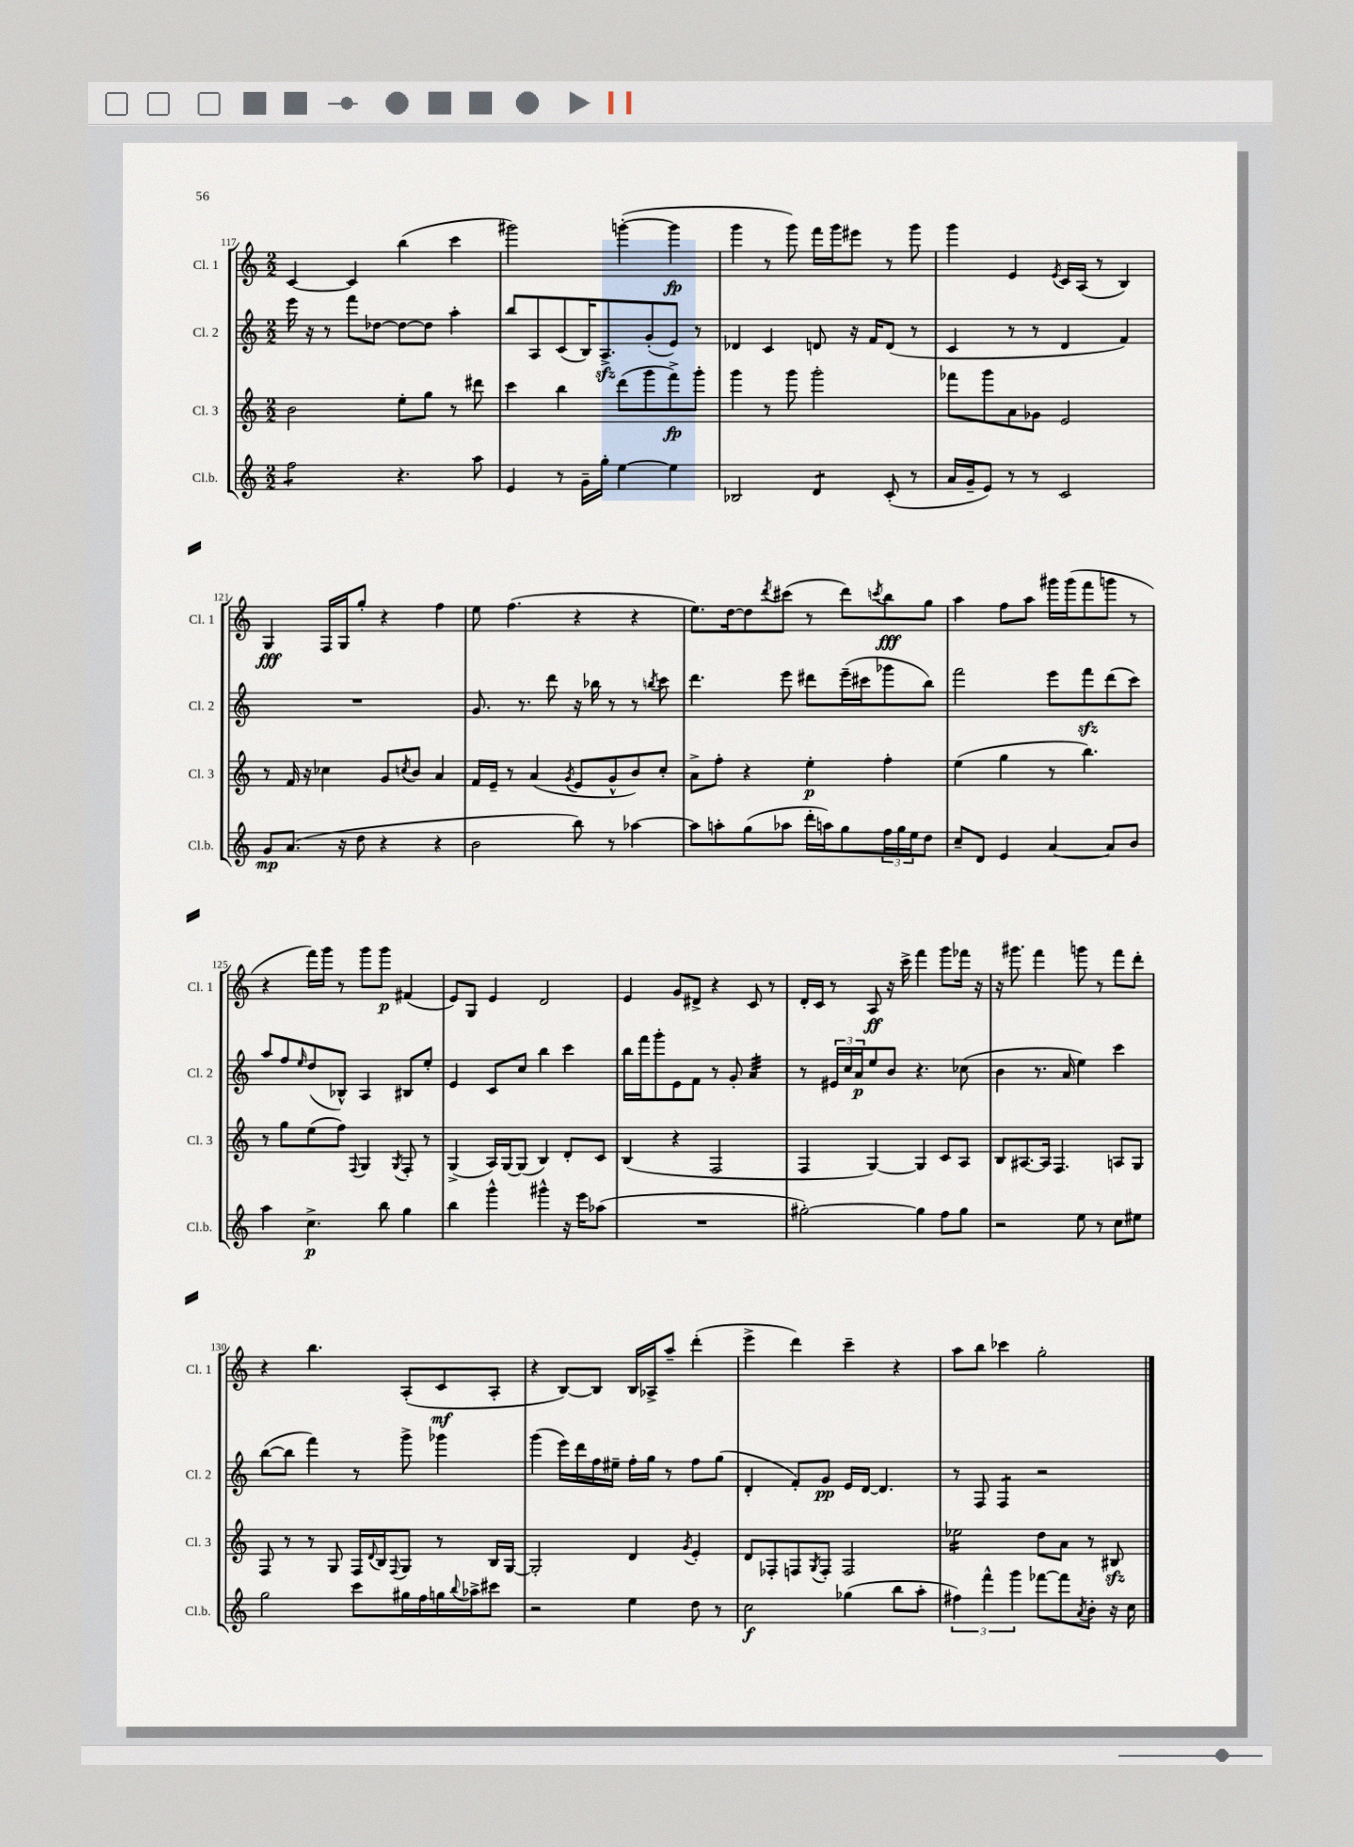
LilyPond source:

<<
\new StaffGroup <<
\new Staff = "s0" \with { instrumentName = "Cl. 1" shortInstrumentName = "Cl. 1" } {
    \clef treble \key c \major \numericTimeSignature \time 2/2
    c'4~ c'4 b''4( c'''4 |
    gis'''2) g'''4~-.( g'''4\fp |
    g'''4 r8 g'''8) f'''16 g'''16 eis'''8 r8 g'''8 |
    g'''4 e'4 \acciaccatura { e'8 } c'16 a16( r8 b4) |
    g4\fff f16 g16 g''8-. r4 f''4 |
    e''8 f''4.( r4 r4 |
    e''8.) d''16~ d''8 \acciaccatura { d'''8 } cis'''8( r8 d'''8) \acciaccatura { c'''8 } b''8\fff g''8 |
    a''4 f''8 a''8 gis'''16 gis'''16( f'''8 g'''8 r8 |
    r4 f'''16) g'''16 r8 g'''8 g'''8\p fis'4( |
    e'8) g8 e'4 d'2 |
    e'4 g'8 dis'8-> r4 c'8 r8 |
    d'16-. c'16 r8 a8\ff r16 c'''16-> f'''4 g'''8 fes'''16 r16 |
    r16 gis'''8. f'''4 g'''8 r8 f'''8 d'''8-. |
    r4 b''4. a8-.( c'8\mf a8-. |
    r4 b8~) b8 b16 aes16-> a''8-- d'''4-.( |
    e'''4-> d'''4) c'''4-- r4 |
    a''8 b''8 ces'''4 g''2-. \bar "|." |
}
\new Staff = "s1" \with { instrumentName = "Cl. 2" shortInstrumentName = "Cl. 2" } {
    \clef treble \key c \major \numericTimeSignature \time 2/2
    e'''16 r16 r8 f'''8 des''8~ des''8~ des''8 a''4-. |
    b''8 a8 c'8( b16) a8.->\sfz g'8-.( e'8) r8 |
    des'4 c'4 d'8 r16 f'16 d'8( r8 |
    c'4 r8 r8 d'4 f'4) |
    R1 |
    g'8. r8. d'''8 r16 bes''16 r8 r8 \acciaccatura { b''8 } c'''8 |
    d'''4. e'''8 dis'''8 e'''16--( cis'''16 ges'''8 b''8) |
    f'''2 e'''8 f'''8\sfz d'''8( c'''8) |
    a''8 f''8 \grace { e''16 } d''8( bes8-^) a4 bis8 e''8-. |
    e'4 c'8 c''8 b''4 c'''4 |
    b''16 f'''16 g'''8-. e'8 f'8 r8 g'8-. a'4:32 |
    r8 \tuplet 3/2 { eis'16 c''16 a'16\p } e''8 b'8 r4. ces''8( |
    b'4 r8. a'16 e''4) c'''4 |
    b''8~( b''8 f'''4) r8 g'''8-> ges'''4 |
    g'''4( e'''16) d'''16 f''16 eis''16-- f''16-. g''16 r8 f''8 g''8( |
    d'4-. f'8-.) g'8\pp e'16 d'16~ d'4. |
    r8 f8 f4:8 r2 \bar "|." |
}
\new Staff = "s2" \with { instrumentName = "Cl. 3" shortInstrumentName = "Cl. 3" } {
    \clef treble \key c \major \numericTimeSignature \time 2/2
    b'2 e''8-. g''8 r8 dis'''8 |
    c'''4 b''4 d'''8( g'''8 f'''8->\fp) g'''8-. |
    g'''4 r8 g'''8 g'''2-. |
    fes'''8 g'''8 a'8 ges'8 e'2 |
    r8 f'16 r16 ces''4 g'8 \acciaccatura { c''8 } b'8 a'4 |
    f'16 e'16-- r8 a'4( \acciaccatura { g'8 } e'8 g'8-^ b'8) c''8-. |
    a'8-> f''8-. r4 e''4-.\p f''4-. |
    e''4( g''4 r8 b''4.) |
    r8 g''8 e''8( f''8) \appoggiatura { f8 } g4 \acciaccatura { g8 } f8-. r8 |
    g4->( a16) g16~ g8( b4) d'8-. c'8 |
    b4( r4 f2 |
    f4 g4~) g4 c'8 a8 |
    b8 ais8.~ ais16 f4. a8 g8 |
    f8 r8 r8 g8 f16 \appoggiatura { d'8 } b16 \appoggiatura { f8 } g8 r8 b16 g16~ |
    g2-. d'4 \acciaccatura { g'8 } e'4-. |
    d'8 fes8-. f8 \acciaccatura { g8 } f8-. f2 |
    ees''2:16 d''8 a'8 r8 bis8\sfz \bar "|." |
}
\new Staff = "s3" \with { instrumentName = "Cl.b." shortInstrumentName = "Cl.b." } {
    \clef treble \key c \major \numericTimeSignature \time 2/2
    f''2:8 r4. a''8 |
    e'4 r8 g'16-- g''16-. e''4~ e''4 |
    bes2 d'4:8 c'8-.( r8 |
    a'16 g'16-- e'8) r8 r8 c'2 |
    g'8\mp a'8.( r16 d''8 r4 r4 |
    b'2 b''8) r8 aes''4~ |
    aes''8 a''8-. g''8( aes''8 d'''16-. a''16) g''8 \tuplet 3/2 { f''16 g''16 e''16 } d''8 |
    c''8-- d'8 e'4 a'4~ a'8 b'8 |
    a''4 c''4.->\p b''8 g''4 |
    b''4 g'''4-^ gis'''4-^ r16 e'''16 aes''8( |
    R1 |
    gis''2~-.) gis''4 f''8 gis''8 |
    r2 e''8 r8 c''8 eis''8 |
    g''2 c'''8 gis''16 f''16 g''16 \appoggiatura { b''8 } aes''16-> cis'''8 |
    r2 e''4 d''8 r8 |
    c''2\f ges''4( b''8 a''8-. |
    \tuplet 3/2 { fis''4) f'''4-^ g'''4 } fes'''8~ fes'''8 \acciaccatura { a'8 } b'8-. r16 c''16 \bar "|." |
}
>>
>>
\layout { \context { \Score currentBarNumber = #117 } }
